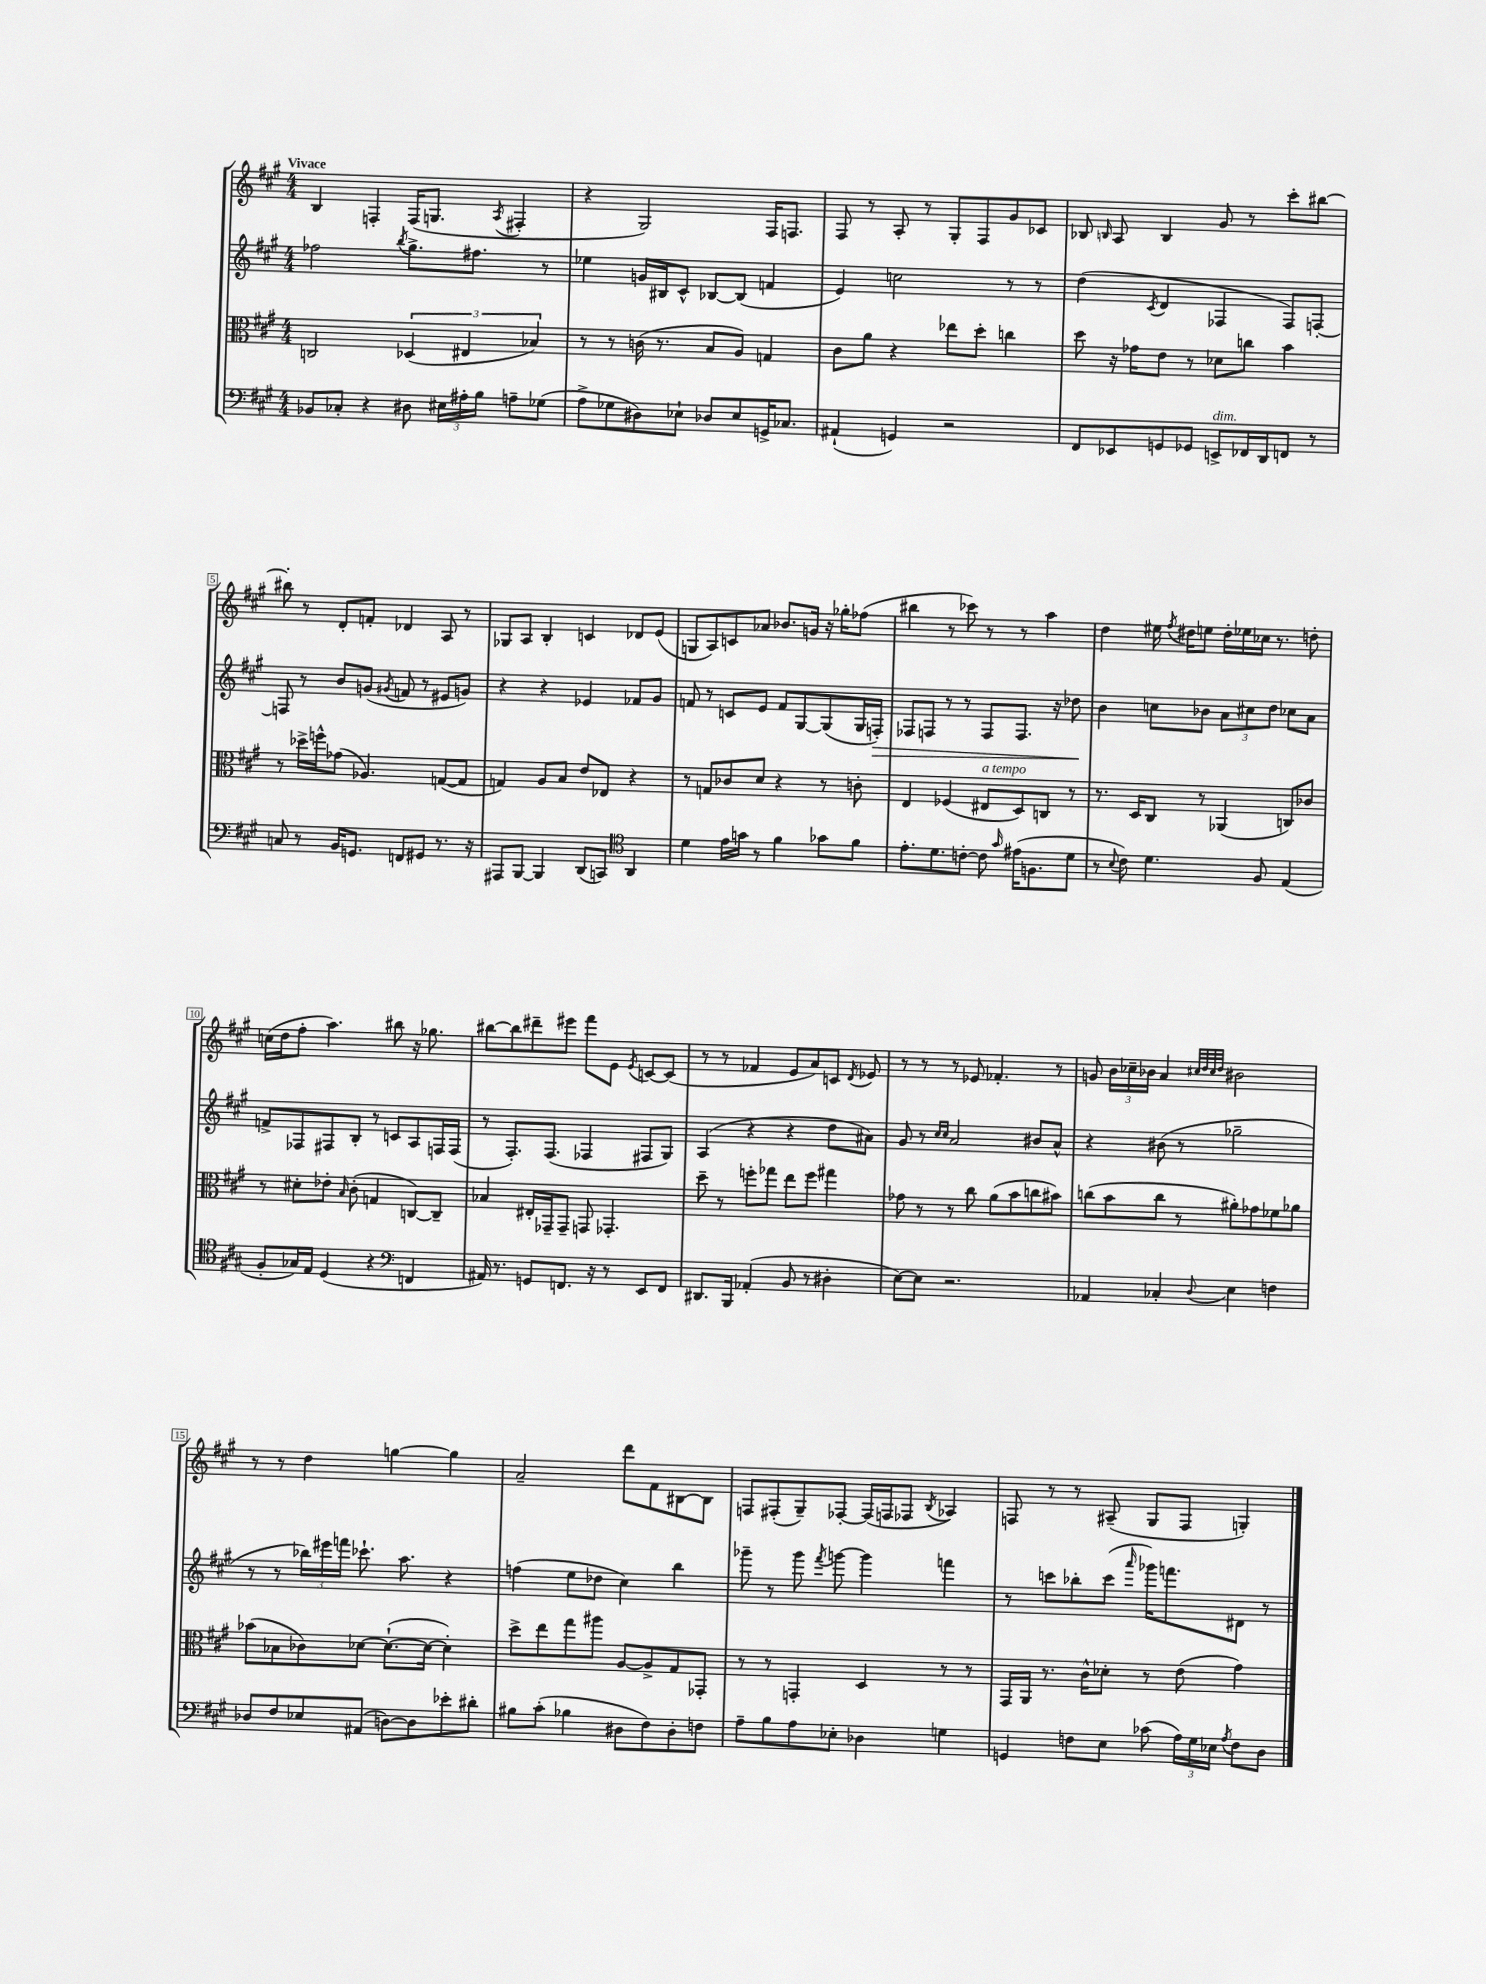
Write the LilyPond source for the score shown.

<<
\new StaffGroup <<
\new Staff = "s0" {
    \clef treble \key a \major \numericTimeSignature \time 4/4 \tempo "Vivace"
    \autoBeamOff b4 f4-. f16[( g8.] \acciaccatura { a8 } fis4-. |
    r4 gis2) fis16[ f8.] |
    fis8 r8 a8-. r8 gis8[-. fis8 gis'8 ces'8] |
    bes8 \grace { b16 } a8 b4 gis'8 r8 cis'''8[-. bis''8]~ |
    bis''8-. r8 d'8[-. f'8]-. des'4 a8 r8 |
    ges8[ a8] b4-. c'4 des'8[ e'8]( |
    g8[ a8) c'8 aes'8] bes'8.[ g'16] r16 ges''16[-. fes''8]( |
    bis''4 r8 ces'''8) r8 r8 a''4 |
    d''4 eis''16 \acciaccatura { fis''8 } dis''16[ e''8] dis''16[-. ees''16 ces''16] r8. d''8-. |
    c''16[( d''16 fis''8]-. a''4.) bis''8 r16 ges''8. |
    bis''8[~ bis''8 dis'''8-- eis'''8] fis'''8[ e'8] \acciaccatura { e'8 } c'8[~ c'8]( |
    r8 r8 fes'4 e'8[ a'8) c'8] \acciaccatura { d'8 } ees'8 |
    r8 r8 r8 ees'8 fes'4.-. r8 |
    g'8 \tuplet 3/2 { b'16[ ces''16-- bes'16] } a'4 \grace { cis''32[ d''32 cis''32 d''32] } bis'2 |
    r8 r8 d''4 g''4~ g''4 |
    a'2-- d'''8[ fis'8 bis8~ bis8] |
    f8[ fis8-.( gis8--) fes8]~-. fes16[( f16 fes8] \acciaccatura { b8 } aes4) |
    f8 r8 r8 ais8--( gis8[ f8] g4-.) \bar "|." |
}
\new Staff = "s1" {
    \clef treble \key a \major \numericTimeSignature \time 4/4
    \autoBeamOff fes''2 \acciaccatura { b''8 } gis''8.[-> fis''8.] r8 |
    ees''4 g'16[ bis16 cis'8]-^ bes8[~ bes8]( f'4 |
    e'4) c''2 r8 r8 |
    d''4( \acciaccatura { cis'8 } d'4 fes4 fes8[) f8]~-. |
    f8 r8 b'8[ g'8]( \acciaccatura { gis'8 } f'8 r8 eis'8[ g'8]) |
    r4 r4 ees'4 fes'8[ gis'8] |
    f'8 r8 c'8[ e'8] f'8[ gis8~ gis8( gis16 f16]-.\>) |
    fes8[ f8] r8 r8 f8[ f8.] r16 des''8\! |
    b'4 c''8[ bes'8] \tuplet 3/2 { a'8[ cis''8 d''8] } ces''8[ a'8] |
    f'8[-> fes8 fis8 b8]-. r8 c'8[ a8 f16 f16]( |
    r8 fis8.[-.) fis8.]( fes4 fis8[ gis8]) |
    a4( r4 r4 d''8[ ais'8]) |
    gis'8 r8 \grace { cis''16[ cis''16] } a'2 bis'8[ a'8]-^ |
    r4 bis'8( r8 ges''2-- |
    r8 r8 \tuplet 3/2 { bes''16[) eis'''16 f'''16] } ces'''8.-! a''8. r4 |
    f''4( e''8[ des''8] cis''4) b''4 |
    ges'''8-- r8 ges'''8 \acciaccatura { fis'''8 } g'''8~ g'''4 f'''4 |
    r8 c'''8[ bes''8-. c'''8]( \grace { a'''16 } ges'''16[) f'''8. dis'8] r8 \bar "|." |
}
\new Staff = "s2" {
    \clef alto \key a \major \numericTimeSignature \time 4/4
    \autoBeamOff c2 \tuplet 3/2 { des4( eis4 bes4) } |
    r8 r8 c'16( r8. b8[ a8]) g4 |
    cis'8[ a'8] r4 ees''8[ d''8]-. c''4 |
    d''8 r16 ges'16[ e'8] r8 des'8[ c''8] b'4 |
    r8 des''16[-> f''16-^ ges'8]( aes4.) g8[~( g8] |
    g4) a8[ b8] e'8[ ees8] r4 |
    r8 g8[ ces'8 d'8] r4 r8 c'8-. |
    e4 fes4( eis8[^\markup { \italic "a tempo" } d8) c8] r8 |
    r8. d16[ cis8] r8 aes,4( c8[) ces'8] |
    r8 dis'8[-. ees'8]-. \grace { b16 } cis'8-.( g4 c8[~) c8]-- |
    bes4 eis16[-. ges,16-- ges,8]-- g,8 ges,4.-. |
    d''8-- r8 f''8[-. ges''8] e''8[ f''8] gis''4 |
    ges'8 r8 r8 cis''8 a'8[( b'8 c''8 bis'8]) |
    c''8[( b'8 c''8] r8 ais'8[-.) ges'8 fes'8 aes'8] |
    bes'8[( bes8 ces'8) des'8]~ des'8.[~-!( des'16]~ des'4-.) |
    d''8[-> e''8 gis''8 ais''8] a8[~ a8-> gis8 ges,8]-. |
    r8 r8 g,4-. d4 r8 r8 |
    gis,16[ a,16] r8. cis'16[-^ des'8]-. r8 e'8( gis'4) \bar "|." |
}
\new Staff = "s3" {
    \clef bass \key a \major \numericTimeSignature \time 4/4
    \autoBeamOff bes,8[ ces8]-. r4 dis8 \tuplet 3/2 { eis16[ ais16-. b16] } a8[-- ges8]( |
    a8[-> ges8 dis8) ees8]-! des8[ ees8 g,16-> ces8.] |
    ais,4-!( g,4) r2 |
    fis,8[ ees,8 g,8 ges,8] e,8[->^\markup { \italic "dim." } fes,16 d,16 f,8] r8 |
    c8 r8 b,16[ g,8.] f,8[ gis,8] r8. r16 |
    ais,,8[ b,,8]~ b,,4 d,8[( c,8]) \clef tenor a,4 |
    d'4 e'16[ g'16] r8 fis'4 ges'8[ fis'8] |
    e'8.[-. d'8. c'8]~-. c'8 \grace { gis'16 } eis'16[( f8. d'8] |
    r8 \appoggiatura { b8 } cis'8) d'4. fis8 e4( |
    fis8[-. ges16) e16] d4( r4 \clef bass f,4 |
    ais,16) r8. g,8[ f,8.] r16 r8 e,8[ f,8] |
    dis,8.[ b,,16] aes,4-.( b,8 r8 dis4-. |
    e8[~) e8] r2. |
    aes,4 ces4-. \appoggiatura { d8 } e4 f4 |
    des8[ fis8 ees8 ais,8]( d8[~) d8 ees'8-. dis'8]-. |
    bis8[ cis'8]-.( bes4 dis8[ fis8) dis8-. f8] |
    a8[-- b8 a8 ees8]-. des4 g4 |
    g,4 f8[ e8] ces'8( \tuplet 3/2 { a16[) gis16 ees16] } \acciaccatura { a8 } f8[ d8] \bar "|." |
}
>>
>>
\layout { \context { \Score \override BarNumber.stencil = #(make-stencil-boxer 0.1 0.3 ly:text-interface::print) } }
